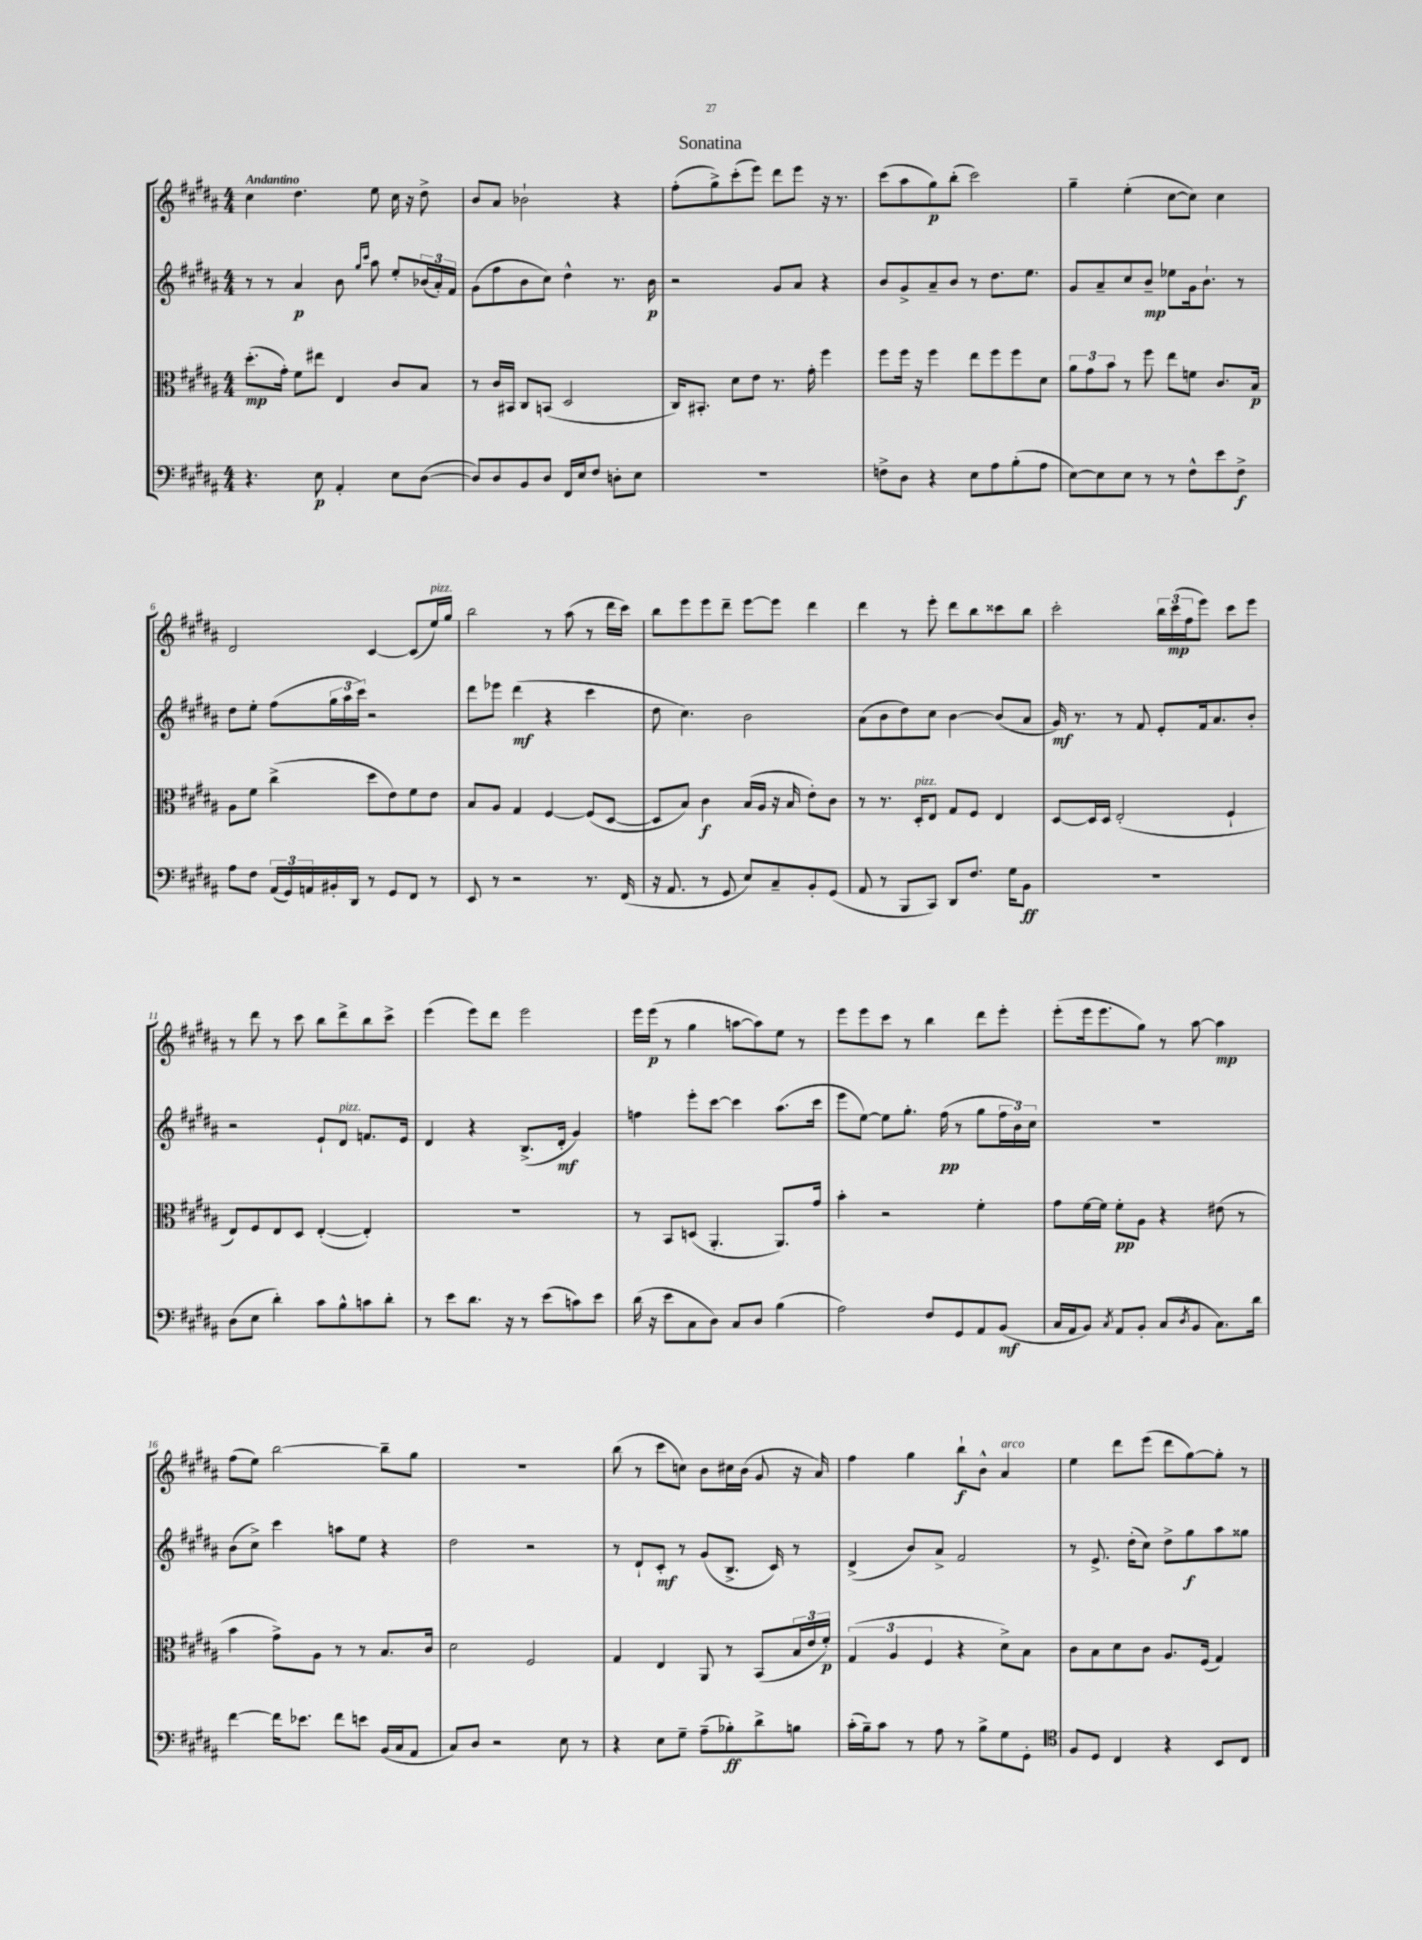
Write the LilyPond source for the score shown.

\header { title = "Sonatina" }
<<
\new StaffGroup <<
\new Staff = "s0" {
    \clef treble \key b \major \numericTimeSignature \time 4/4 \tempo "Andantino"
    cis''4 dis''4. e''8 cis''16 r16 dis''8-> |
    b'8 ais'8 bes'2-! r4 |
    fis''8-.( gis''8->) cis'''8-.( e'''8) dis'''8 e'''8 r16 r8. |
    cis'''8( ais''8 gis''8\p) b''8-.( cis'''2) |
    gis''4-- e''4-.( cis''8~ cis''8) cis''4 |
    dis'2 cis'4~ cis'8( e''16^\markup { \italic "pizz." }) gis''16 |
    b''2 r8 ais''8( r8 dis'''16 cis'''16) |
    b''8 e'''8 e'''8 dis'''8-- e'''8~ e'''8 dis'''4 |
    dis'''4 r8 e'''8-. dis'''8 b''8 cisis'''8 b''8 |
    cis'''2-. \tuplet 3/2 { b''16 cis'''16\mp( fis''16 } e'''8) cis'''8 e'''8 |
    r8 dis'''8 r8 cis'''8 b''8 dis'''8-> b''8 cis'''8-> |
    e'''4( e'''8) dis'''8 e'''2 |
    e'''16 e'''16\p( r8 gis''4 a''8~ a''8) e''8 r8 |
    e'''8 e'''8 cis'''8 r8 b''4 dis'''8 e'''8-. |
    e'''8-.( e'''16 e'''8. gis''8) r8 ais''8~ ais''4\mp |
    fis''8( e''8) b''2~ b''8-- gis''8 |
    R1 |
    b''8( r8 cis'''8 c''8) b'8 cis''16 b'16( gis'8 r16 ais'16) |
    fis''4 gis''4 b''8-!\f b'8-^ ais'4^\markup { \italic "arco" } |
    e''4 dis'''8 e'''8( dis'''8 gis''8~) gis''8-. r8 \bar "|." |
}
\new Staff = "s1" {
    \clef treble \key b \major \numericTimeSignature \time 4/4
    r8 r8 ais'4\p b'8 \grace { gis''16 cis'''16 } ais''8 e''8-. \tuplet 3/2 { bes'16( ais'16-.) fis'16 } |
    gis'8( fis''8 b'8 cis''8) dis''4-^ r8. b'16\p |
    r2 gis'8 ais'8 r4 |
    b'8 gis'8-> ais'8-- b'8 r8 dis''8. e''8. |
    gis'8 ais'8-- cis''8 b'8--\mp ees''8 gis'16 b'8.-! r8 |
    dis''8 e''8-. fis''8( \tuplet 3/2 { gis''16 ais''16 cis'''16) } r2 |
    dis'''8 ees'''8 dis'''4\mf( r4 cis'''4 |
    dis''8 cis''4.) b'2 |
    ais'8( b'8 dis''8) cis''8 b'4~ b'8( ais'8 |
    gis'16\mf) r8. r8 fis'8 e'8-. fis'16 ais'8. b'8-. |
    r2 e'8-! dis'8^\markup { \italic "pizz." } f'8. e'16 |
    dis'4 r4 b8.->( dis'16-.\mf gis'4) |
    f''4 e'''8-. cis'''8~ cis'''4 ais''8.( cis'''16 |
    e'''8 e''8~) e''8 gis''8.-. fis''16\pp( r8 gis''8 \tuplet 3/2 { fis''16 b'16) cis''16 } |
    R1 |
    b'8( cis''8->) cis'''4 a''8 e''8 r4 |
    dis''2 r2 |
    r8 dis'8-! cis'8-.\mf r8 gis'8( b8.-> cis'16) r8 |
    dis'4->( b'8) ais'8-> fis'2 |
    r8 e'8.-> dis''16-.( cis''8) dis''8-> gis''8\f ais''8 gisis''8 \bar "|." |
}
\new Staff = "s2" {
    \clef alto \key b \major \numericTimeSignature \time 4/4
    dis''8.-.\mp( gis'16-.) fis'8 eis''8 e4 cis'8 b8 |
    r8 cis'16 bis,16 cis8 b,8( dis2 |
    cis16) bis,8.-. dis'8 e'8 r8. gis'16-. fis''4 |
    fis''8 fis''16 r16 fis''4 e''8 fis''8 fis''8 dis'8 |
    \tuplet 3/2 { ais'8 gis'8 b'8 } r8 fis''8 e''8 f'8 cis'8. b16\p |
    ais8 fis'8 cis''4->( dis''8 e'8) fis'8 e'8 |
    b8 ais8 gis4 fis4~ fis8( dis8~ |
    dis8 b8) cis'4\f b16( ais16 r16 b16 e'8-.) cis'8 |
    r8 r8. dis16-.^\markup { \italic "pizz." } e8 gis8 fis8 e4 |
    dis8~ dis16 dis16 e2-.( fis4-! |
    e8) fis8 e8 dis8 e4~-.( e4-.) |
    R1 |
    r8 b,8 d8( ais,4.-. ais,8.) gis'16 |
    b'4-. r2 fis'4-. |
    gis'8 fis'16~ fis'16 fis'8-.\pp ais8 r4 eis'8( r8 |
    b'4 gis'8->) ais8 r8 r8 b8. cis'16 |
    dis'2 fis2 |
    gis4 e4 ais,8 r8 b,8( \tuplet 3/2 { b16 e'16 fis'16-.\p) } |
    \tuplet 3/2 { gis4( ais4 fis4 } r4 dis'8->) b8 |
    cis'8 b8 dis'8 cis'8 ais8. fis16( gis4) \bar "|." |
}
\new Staff = "s3" {
    \clef bass \key b \major \numericTimeSignature \time 4/4
    r4. e8\p ais,4-. e8 dis8~( |
    dis8) dis8 b,8 dis8 fis,16 e16 fis8 d8-. e8 |
    R1 |
    f8-> dis8 r4 e8 ais8 b8-.( ais8 |
    e8~) e8 e8 r8 r8 fis8-^ e'8 fis8->\f |
    ais8 fis8 \tuplet 3/2 { ais,16( gis,16) a,16 } bis,16-. dis,16 r8 gis,8 fis,8 r8 |
    e,8 r8 r2 r8. fis,16( |
    r16 ais,8. r8 gis,8 e8) cis8-- b,8-. gis,8( |
    ais,8 r8 b,,8 cis,8) dis,8 fis8. gis16 b,8\ff |
    R1 |
    dis8( e8 dis'4-.) cis'8 b8-^ c'8 dis'8-. |
    r8 e'8 dis'8. r16 r8 e'8( c'8) e'8 |
    dis'16( r16 e'8 cis8 dis8) cis8 dis8 b4( |
    ais2) fis8 gis,8 ais,8 b,8\mf( |
    cis16 ais,16 b,8) \acciaccatura { cis8 } ais,8 b,8-. cis8( \acciaccatura { dis8 } b,8 cis8.) dis'16 |
    fis'4~ fis'16 ees'8. fis'8 e'8 b,16( cis16 ais,8 |
    cis8) dis8 r2 e8 r8 |
    r4 e8 gis8-- ais8--( bes8-.\ff) dis'8-> b8 |
    cis'16-.( b16--) cis'8 r8 ais8 r8 b8-> gis8 gis,8-. |
    \clef tenor fis8 dis8 cis4 r4 b,8 cis8 \bar "|." |
}
>>
>>
